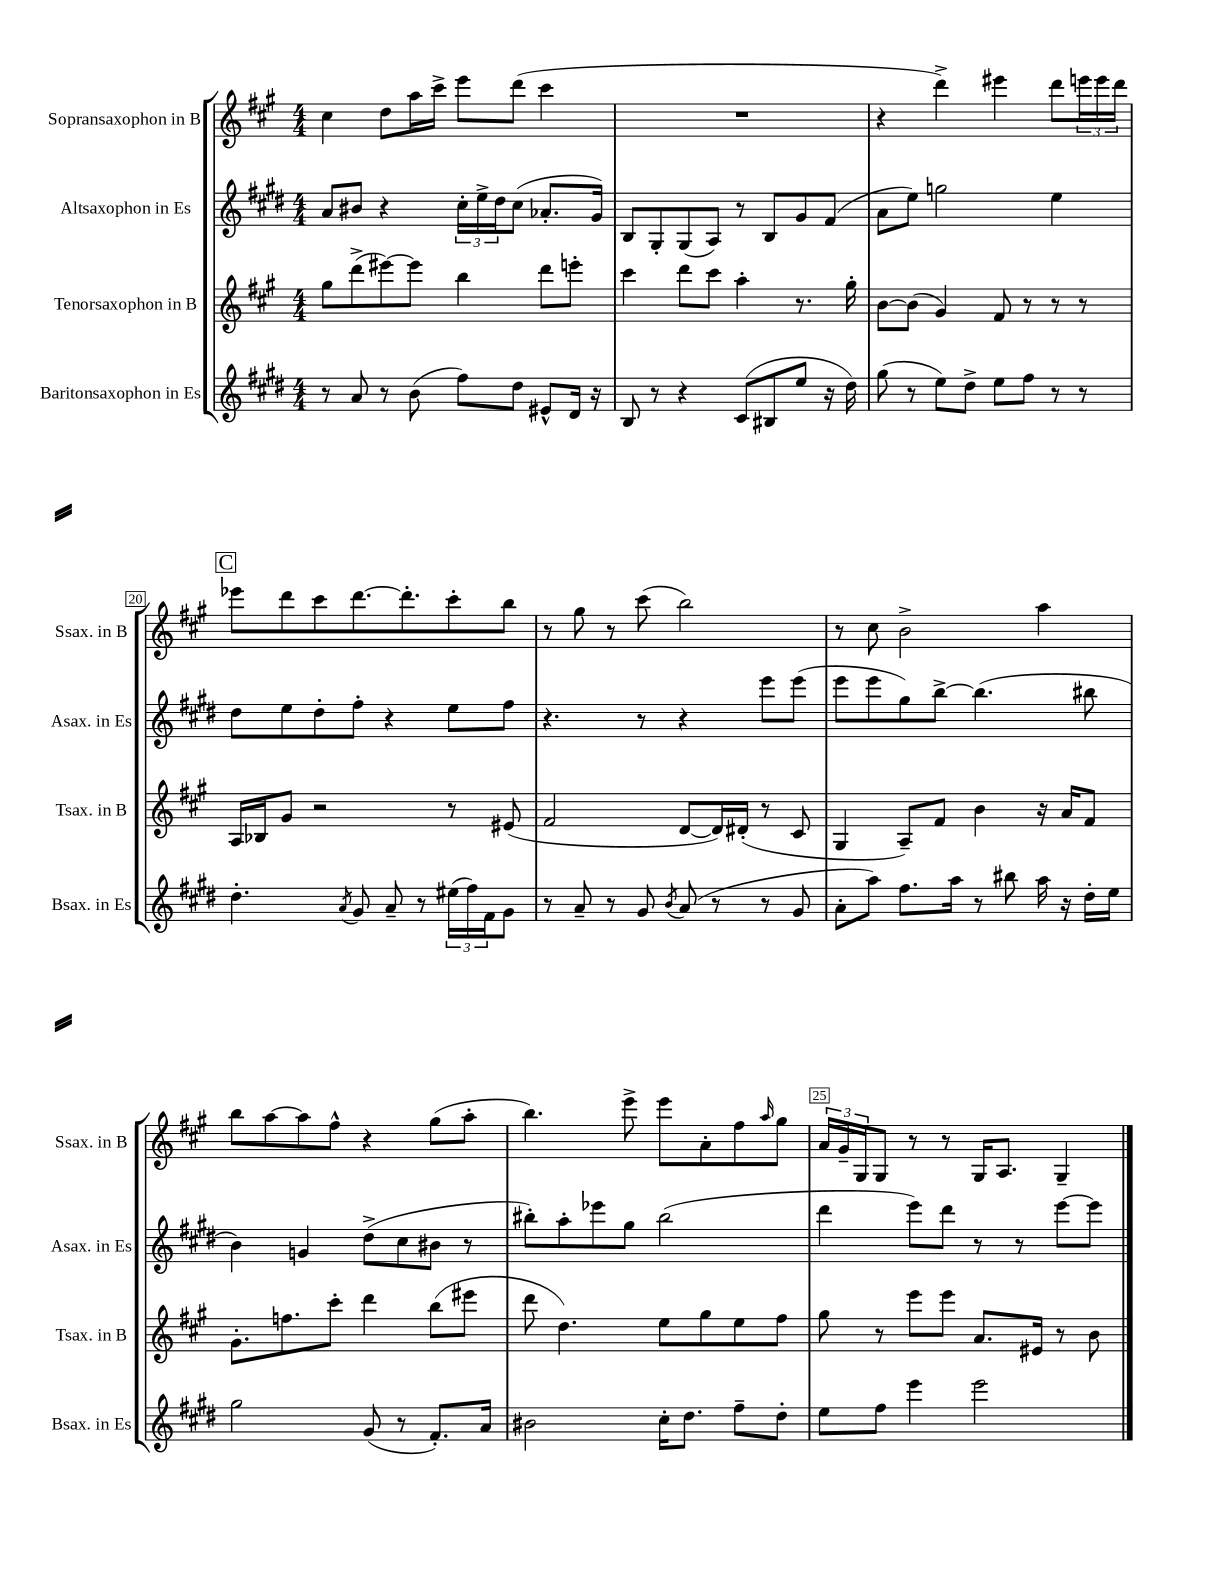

**kern	**kern	**kern	**kern
*part4	*part3	*part2	*part1
*staff4	*staff3	*staff2	*staff1
*I"Baritonsaxophon in Es	*I"Tenorsaxophon in B	*I"Altsaxophon in Es	*I"Sopransaxophon in B
*I'Bsax. in Es	*I'Tsax. in B	*I'Asax. in Es	*I'Ssax. in B
*clefG2	*clefG2	*clefG2	*clefG2
*k[f#c#g#d#]	*k[f#c#g#]	*k[f#c#g#d#]	*k[f#c#g#]
*M4/4	*M4/4	*M4/4	*M4/4
=17	=17	=17	=17
8r	8gg#\L	8a/L	4cc#\
8a/	(8ddd^\	8b#X/J	.
8r	[8eee#X\)	4r	8dd\L
(8b\	8eee#\J]	.	16aa\L
.	.	.	16ccc#^\JJ
8ff#\L)	4bb\	24cc#'\LL	8eee\L
.	.	24ee^\	.
.	.	24dd#\J	.
8dd#\J	.	(8cc#\J	(8ddd\J
8e#X^^/L	8ddd\L	8.a-X'/L	4ccc#\
16d#/Jk	8eeen'\J	.	.
16r	.	16g#/Jk)	.
=18	=18	=18	=18
8B/	4ccc#\	8B/L	1r
8r	.	8G#'/	.
4r	8ddd\L	(8G#/	.
.	8ccc#\J	8A/J)	.
(8c#/L	4aa'\	8r	.
8B#X/	.	8B/L	.
8ee/J	8.r	8g#/	.
16r	.	(8f#/J	.
16dd#\)	16gg#'\	.	.
=19	=19	=19	=19
(8gg#\	[8b\L	8a\L	4r
8r	(8b\J]	8ee\J)	.
8ee\L)	4g#/)	2ggn\	4ddd^\)
8dd#^\J	.	.	.
8ee\L	8f#/	.	4eee#X\
8ff#\J	8r	.	.
8r	8r	4ee\	8ddd\L
8r	8r	.	24eeen\L
.	.	.	24eee\
.	.	.	24ddd\JJ
!!LO:LB:g=z
!!LO:REH:place=s1:t=C
=20	=20	=20	=20
4.dd#'\	16A/LL	8dd#\L	8eee-X\L
.	16B-X/J	.	.
.	8g#/J	8ee\	8ddd\
.	2r	8dd#'\	8ccc#\
8qa/	.	.	.
8g#/	.	8ff#'\J	[8.ddd\
8a~/	.	4r	.
.	.	.	8.ddd'\]
8r	.	.	.
(24ee#X\LL	8r	8ee\L	8ccc#'\
24ff#\)	.	.	.
24f#\J	.	.	.
8g#\J	(8e#X/	8ff#\J	8bb\J
=21	=21	=21	=21
8r	2f#/	4.r	8r
8a~/	.	.	8gg#\
8r	.	.	8r
8g#/	.	8r	(8ccc#\
8qb/	.	.	.
(8a/	[8d/L	4r	2bb\)
8r	16d/L])	.	.
.	(16d#X'/JJ	.	.
8r	8r	8eee\L	.
8g#/	8c#/	(8eee\J	.
=22	=22	=22	=22
8a'\L	4G#/	8eee\L	8r
8aa\J)	.	8eee\	8cc#\
8.ff#\L	8A~/L)	8gg#\)	2b^\
.	8f#/J	[8bb^\J	.
16aa\Jk	.	.	.
8r	4b\	(4.bb\]	.
8bb#X\	.	.	.
16aa\	16r	.	4aa\
16r	16a/KL	.	.
16dd#'\LL	8f#/J	8bb#X\	.
16ee\JJ	.	.	.
!!LO:LB:g=z
=23	=23	=23	=23
2gg#\	8.g#'\L	4b\)	8bb\L
.	.	.	[8aa\
.	8.ffn\	.	.
.	.	4gn/	8aa\]
.	8ccc#'\J	.	8ff#^^\J
(8g#/	4ddd\	(8dd#^\L	4r
8r	.	8cc#\	.
8.f#'/L)	(8bb\L	8b#X\J	(8gg#\L
.	8eee#X\J	8r	8aa'\J
16a/Jk	.	.	.
=24	=24	=24	=24
2b#X\	8ddd\	8bb#X'\L)	4.bb\)
.	4.dd\)	8aa'\	.
.	.	8eee-X\	.
.	.	8gg#\J	8eee^\
16cc#'\KL	8ee\L	(2bb#\	8eee\L
8.dd#\J	.	.	.
.	8gg#\	.	8a'\
8ff#~\L	8ee\	.	8ff#\
.	.	.	16qqaa/
8dd#'\J	8ff#\J	.	8gg#\J
=25	=25	=25	=25
8ee\L	8gg#\	4ddd#\	24a/LL
.	.	.	24g#~/
.	.	.	24G#/J
8ff#\J	8r	.	8G#/J
4eee\	8eee\L	8eee\L)	8r
.	8eee\J	8ddd#\J	8r
2eee\	8.a/L	8r	16G#/KL
.	.	.	8.A/J
.	.	8r	.
.	16e#X/Jk	.	.
.	8r	[8eee\L	4G#~/
.	8b\	8eee\J]	.
==	==	==	==
*-	*-	*-	*-
